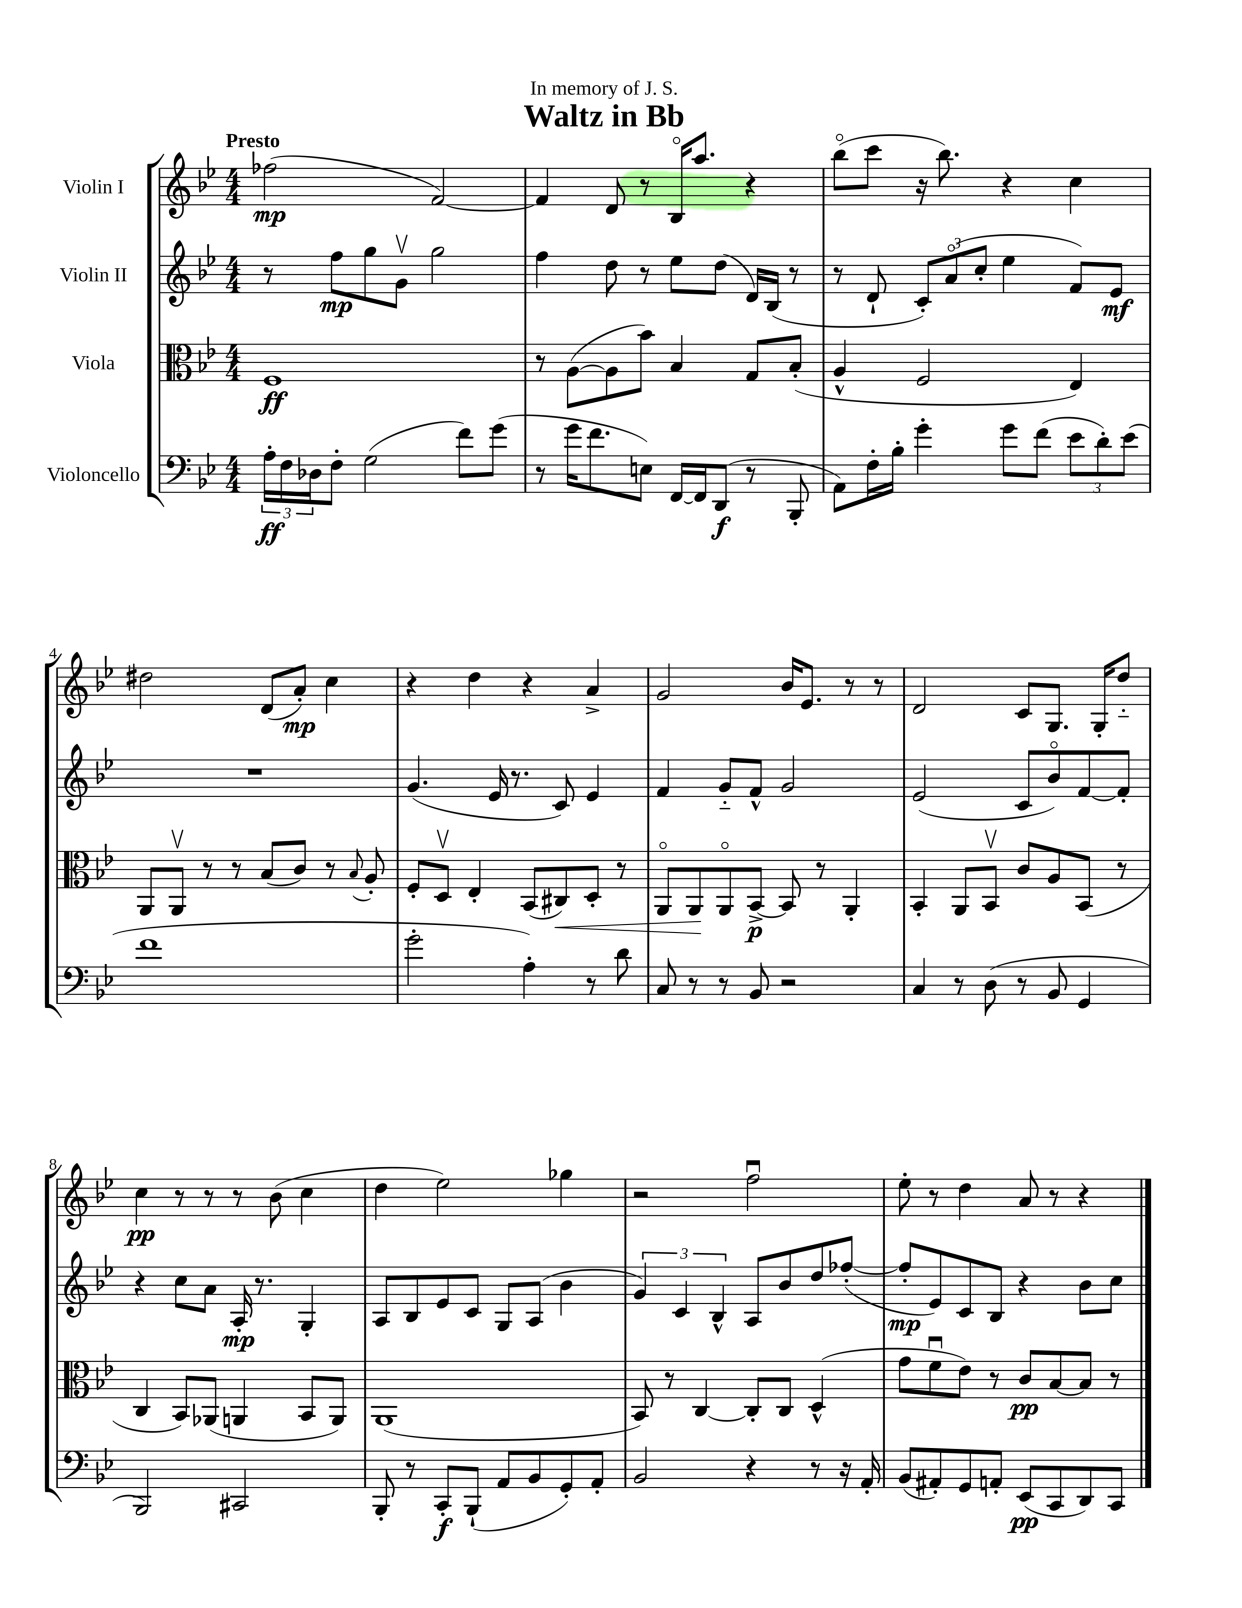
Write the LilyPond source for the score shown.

\header { title = "Waltz in Bb" dedication = "In memory of J. S." }
<<
\new StaffGroup <<
\new Staff = "s0" \with { instrumentName = "Violin I" } {
    \clef treble \key bes \major \numericTimeSignature \time 4/4 \tempo "Presto"
    fes''2\mp( f'2~) |
    f'4 d'8 r8 bes16\flageolet a''8. r4 |
    bes''8\flageolet( c'''8 r16 bes''8.) r4 c''4 |
    dis''2 d'8( a'8-.\mp) c''4 |
    r4 d''4 r4 a'4-> |
    g'2 bes'16 ees'8. r8 r8 |
    d'2 c'8 g8. g16-. d''8-_ |
    c''4\pp r8 r8 r8 bes'8( c''4 |
    d''4 ees''2) ges''4 |
    r2 f''2\downbow |
    ees''8-. r8 d''4 a'8 r8 r4 \bar "|." |
}
\new Staff = "s1" \with { instrumentName = "Violin II" } {
    \clef treble \key bes \major \numericTimeSignature \time 4/4
    r8 f''8\mp g''8 g'8\upbow g''2 |
    f''4 d''8 r8 ees''8 d''8( d'16) bes16( r8 |
    r8 d'8-! \tuplet 3/2 { c'8-.) a'8\flageolet( c''8-. } ees''4 f'8) ees'8\mf |
    R1 |
    g'4.( ees'16 r8. c'8) ees'4 |
    f'4 g'8-_ f'8-^ g'2 |
    ees'2( c'8 bes'8\flageolet) f'8~ f'8-. |
    r4 c''8 a'8 a16-.\mp r8. g4-. |
    a8 bes8 ees'8 c'8 g8 a8( bes'4 |
    \tuplet 3/2 { g'4) c'4 bes4-^ } a8 bes'8 d''8 fes''8~-.( |
    fes''8-.\mp ees'8) c'8 bes8 r4 bes'8 c''8 \bar "|." |
}
\new Staff = "s2" \with { instrumentName = "Viola" } {
    \clef alto \key bes \major \numericTimeSignature \time 4/4
    f1\ff |
    r8 a8~( a8 bes'8) bes4 g8 bes8-.( |
    a4-^ f2 ees4) |
    a,8 a,8\upbow r8 r8 bes8( c'8) r8 \appoggiatura { bes8 } a8-. |
    f8-. d8\upbow ees4-. bes,8( cis8\<) d8-. r8 |
    a,8\flageolet a,8\! a,8\flageolet bes,8~->\p bes,8 r8 a,4-. |
    bes,4-. a,8 bes,8\upbow c'8 a8 bes,8( r8 |
    c4 bes,8) aes,8( a,4 bes,8 a,8) |
    a,1( |
    bes,8) r8 c4~ c8-. c8 d4-^( |
    g'8 f'8\downbow ees'8) r8 c'8\pp bes8~ bes8 r8 \bar "|." |
}
\new Staff = "s3" \with { instrumentName = "Violoncello" } {
    \clef bass \key bes \major \numericTimeSignature \time 4/4
    \tuplet 3/2 { a16-.\ff f16 des16 } f8-. g2( f'8) g'8( |
    r8 g'16 f'8. e8) f,16~ f,16 d,8\f( r8 bes,,8-. |
    a,8) f16-. bes16-. g'4-. g'8 f'8( \tuplet 3/2 { ees'8 d'8-.) ees'8( } |
    f'1 |
    g'2-. a4-.) r8 d'8 |
    c8 r8 r8 bes,8 r2 |
    c4 r8 d8( r8 bes,8 g,4 |
    bes,,2) cis,2 |
    bes,,8-. r8 c,8-.\f bes,,8-!( a,8 bes,8 g,8-.) a,8-. |
    bes,2 r4 r8 r16 a,16-. |
    bes,8( ais,8-.) g,8 a,8-. ees,8\pp( c,8 d,8) c,8 \bar "|." |
}
>>
>>
